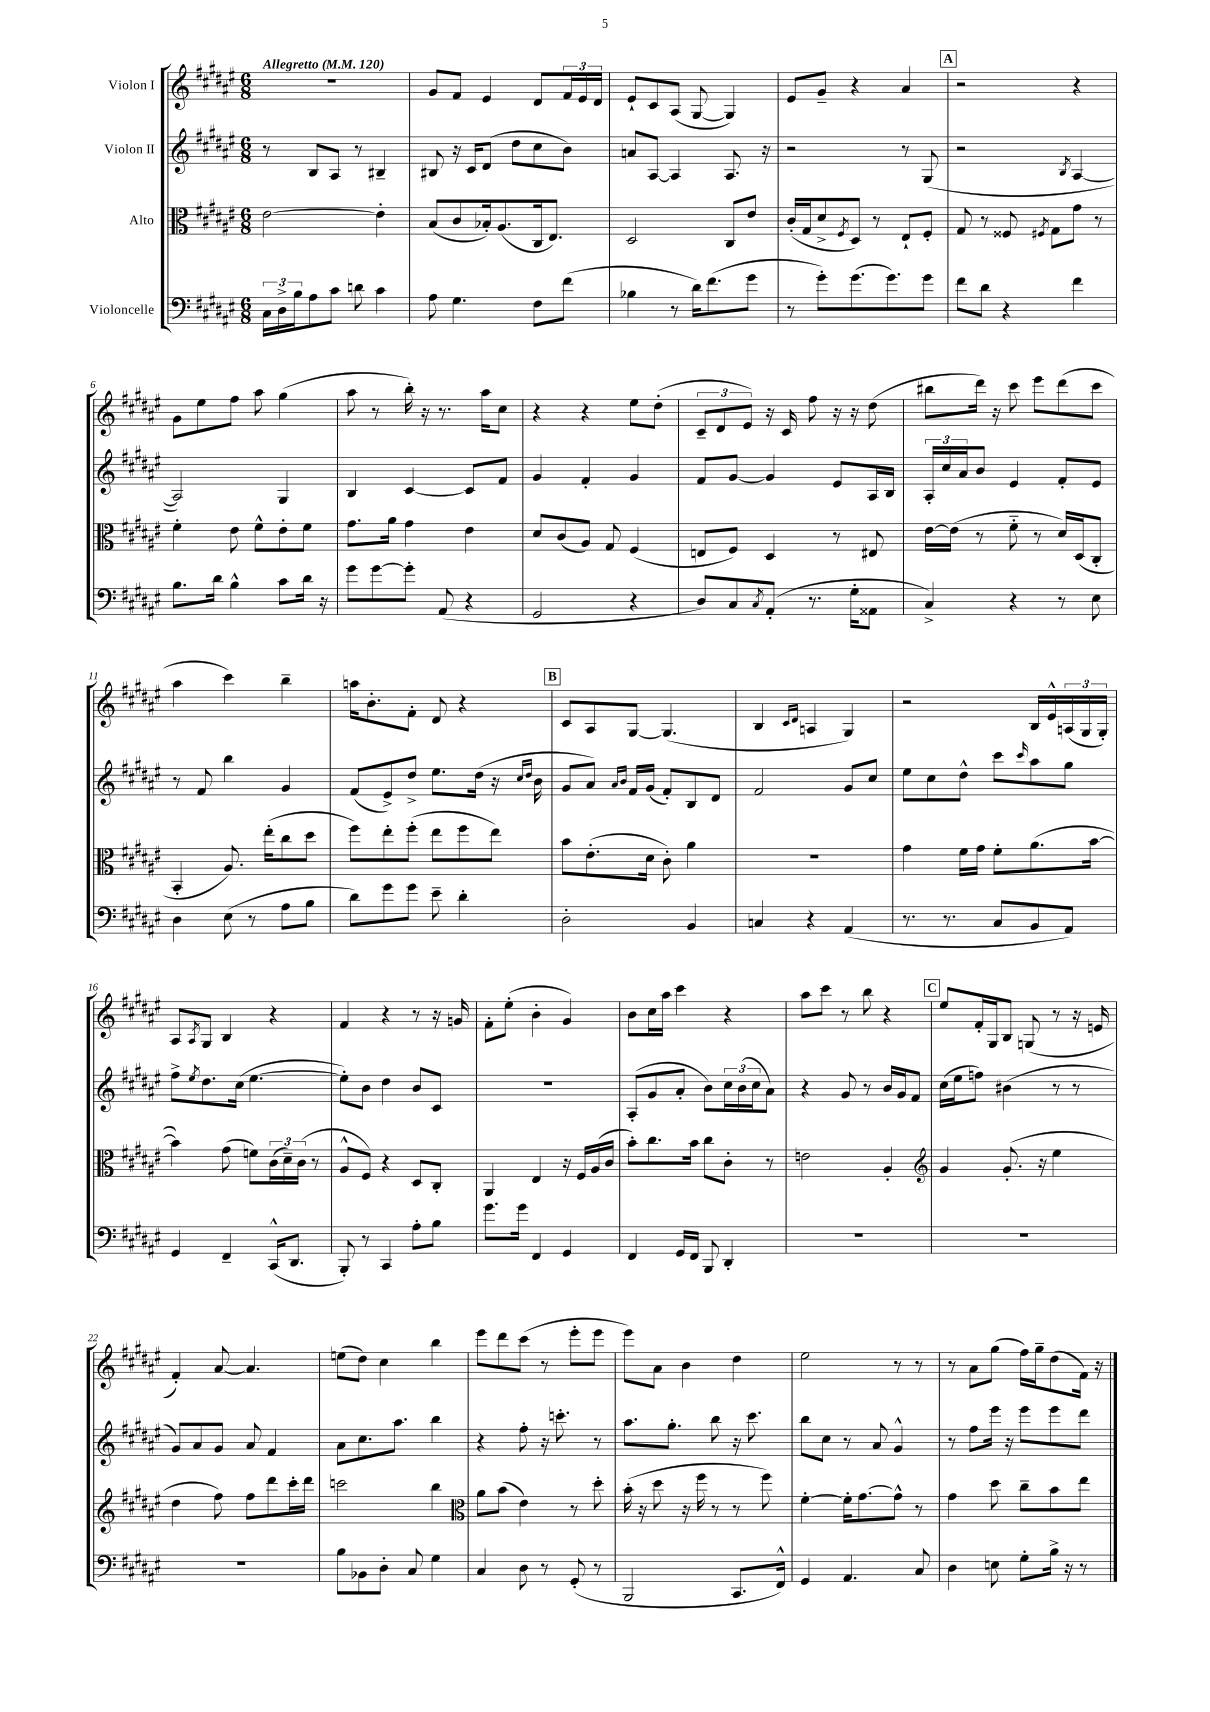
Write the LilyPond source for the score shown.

<<
\new StaffGroup <<
\new Staff = "s0" \with { instrumentName = "Violon I" } {
    \clef treble \key fis \major \numericTimeSignature \time 6/8 \tempo "Allegretto" 4 = 120
    R2. |
    gis'8 fis'8 eis'4 dis'8 \tuplet 3/2 { fis'16 eis'16 dis'16 } |
    eis'8-! cis'8 ais8( gis8~ gis4) |
    eis'8 gis'8-- r4 ais'4 |
    \mark \markup { \box "A" } r2 r4 |
    gis'8 eis''8 fis''8 ais''8 gis''4( |
    ais''8 r8 b''16-.) r16 r8. ais''16 cis''8 |
    r4 r4 eis''8 dis''8-.( |
    \tuplet 3/2 { cis'8-- dis'8 eis'8) } r16 cis'16 fis''8 r16 r16 dis''8( |
    bis''8 dis'''16) r16 cis'''8 eis'''8 dis'''8( cis'''8 |
    ais''4 cis'''4) b''4-- |
    a''16 b'8.-. fis'8-. dis'8 r4 |
    \mark \markup { \box "B" } cis'8 ais8 gis8~ gis4.( |
    b4 \grace { cis'16 dis'16 } a4 gis4) |
    r2 b16 eis'16-^ \tuplet 3/2 { a16( gis16 gis16-.) } |
    ais8 \acciaccatura { ais8 } gis8 b4 r4 |
    fis'4 r4 r8 r16 g'16 |
    fis'8-. eis''8-.( b'4-. gis'4) |
    b'8 cis''16 ais''16 cis'''4 r4 |
    ais''8 cis'''8 r8 b''8 r4 |
    \mark \markup { \box "C" } eis''8 fis'16-. gis16 b8 g8( r8 r16 e'16 |
    fis'4-.) ais'8~ ais'4. |
    e''8( dis''8) cis''4 b''4 |
    eis'''8 dis'''8 cis'''8( r8 eis'''8-. eis'''8 |
    eis'''8) ais'8 b'4 dis''4 |
    eis''2 r8 r8 |
    r8 ais'8 gis''8( fis''16) gis''16-- dis''8( fis'16) r16 \bar "|." |
}
\new Staff = "s1" \with { instrumentName = "Violon II" } {
    \clef treble \key fis \major \numericTimeSignature \time 6/8
    r8 b8 ais8 r8 bis4-- |
    bis8 r16 cis'16 dis'8( dis''8 cis''8 b'8) |
    a'8 ais8~ ais4 ais8. r16 |
    r2 r8 gis8( |
    \mark \markup { \box "A" } r2 \acciaccatura { b8 } ais4~ |
    ais2) gis4 |
    b4 cis'4~ cis'8 fis'8 |
    gis'4 fis'4-. gis'4 |
    fis'8 gis'8~ gis'4 eis'8 ais16 b16 |
    \tuplet 3/2 { ais16-. cis''16 ais'16 } b'8 eis'4 fis'8-. eis'8 |
    r8 fis'8 b''4 gis'4 |
    fis'8( eis'8->) dis''8-> eis''8. dis''16( r16 \grace { cis''16 dis''16 } b'16 |
    \mark \markup { \box "B" } gis'8 ais'8) \grace { ais'16 b'16 } fis'16 gis'16( fis'8-.) b8 dis'8 |
    fis'2 gis'8 cis''8 |
    eis''8 cis''8 dis''8-^ cis'''8 \grace { cis'''16 } ais''8 gis''8 |
    fis''8-> \acciaccatura { eis''8 } dis''8. cis''16( eis''4.~ |
    eis''8-.) b'8 dis''4 b'8 cis'8 |
    R2. |
    ais8-.( gis'8 ais'8-. b'8) \tuplet 3/2 { cis''16 b'16( cis''16 } ais'8) |
    r4 gis'8 r8 b'16 gis'16 fis'8 |
    \mark \markup { \box "C" } cis''16( eis''16 f''8) bis'4( r8 r8 |
    gis'8) ais'8 gis'8 ais'8 fis'4 |
    ais'8 cis''8. ais''8. b''4 |
    r4 fis''8-. r16 c'''8.-. r8 |
    ais''8. gis''8.-. b''8 r16 cis'''8. |
    b''8 cis''8 r8 ais'8 gis'4-^ |
    r8 fis''8 eis'''16 r16 eis'''8 eis'''8 dis'''8 \bar "|." |
}
\new Staff = "s2" \with { instrumentName = "Alto" } {
    \clef alto \key fis \major \numericTimeSignature \time 6/8
    eis'2~ eis'4-. |
    b8( cis'8 bes16-.) ais8.( cis16 eis8.) |
    dis2 cis8 eis'8 |
    cis'16-.( gis16 dis'8-> \acciaccatura { fis8 } dis8) r8 eis8-! fis8-. |
    \mark \markup { \box "A" } gis8 r8 fisis8 \acciaccatura { fis8 } gis8 gis'8 r8 |
    fis'4-. eis'8 fis'8-^ eis'8-. fis'8 |
    gis'8. ais'16 gis'4 eis'4 |
    dis'8 cis'8( ais8) gis8 fis4( |
    e8 fis8) dis4 r8 eis8 |
    eis'16~ eis'16( r8 fis'8-_ r8 dis'16) dis16( cis8-. |
    b,4-. ais8.) eis''16-.( cis''8 dis''8 |
    fis''8) eis''8-. fis''8-.( eis''8 fis''8 eis''8) |
    \mark \markup { \box "B" } b'8 eis'8.-.( dis'16 cis'8-.) ais'4 |
    R2. |
    gis'4 fis'16 gis'16 fis'8-. ais'8.( b'16~ |
    b'4) gis'8( f'8) \tuplet 3/2 { cis'16( dis'16--) cis'16( } r8 |
    ais8-^ fis8) r4 dis8 cis8-. |
    ais,4 eis4 r16 fis16 ais16( cis'16 |
    b'8-.) cis''8. b'16 cis''8 cis'8-. r8 |
    e'2 ais4-. |
    \mark \markup { \box "C" } \clef treble gis'4 gis'8.-.( r16 eis''4 |
    dis''4 fis''8) fis''8 dis'''8 cis'''16-. dis'''16 |
    c'''2 b''4 |
    \clef alto ais'8 b'8( eis'4) r8 dis''8-. |
    b'16-.( r16 dis''8 r16 fis''16 r8 r8 fis''8) |
    fis'4~-. fis'16-. gis'8.~ gis'8-^ r8 |
    gis'4 dis''8 cis''8-- b'8 eis''8 \bar "|." |
}
\new Staff = "s3" \with { instrumentName = "Violoncelle" } {
    \clef bass \key fis \major \numericTimeSignature \time 6/8
    \tuplet 3/2 { cis16 dis16-> b16 } ais8 cis'8 d'8 cis'4 |
    ais8 gis4. fis8 fis'8( |
    bes4 r8 dis'16) fis'8.( gis'8 |
    r8 gis'8-.) gis'8.( gis'8.) gis'8 |
    \mark \markup { \box "A" } fis'8 dis'8 r4 fis'4 |
    b8. dis'16 b4-^ cis'8 dis'16 r16 |
    gis'8 gis'8~ gis'8-. ais,8( r4 |
    gis,2 r4 |
    dis8) cis8 \acciaccatura { cis8 } ais,8-.( r8. gis16-. aisis,8 |
    cis4->) r4 r8 eis8 |
    dis4 eis8( r8 ais8 b8 |
    dis'8) gis'8 gis'8 eis'8-- dis'4-. |
    \mark \markup { \box "B" } dis2-. b,4 |
    c4 r4 ais,4( |
    r8. r8. cis8 b,8 ais,8) |
    gis,4 fis,4-- cis,16-^( dis,8. |
    b,,8-.) r8 cis,4 ais8-. b8 |
    gis'8. gis'16 fis,4 gis,4 |
    fis,4 gis,16 fis,16 b,,8 dis,4-. |
    R2. |
    \mark \markup { \box "C" } R2. |
    R2. |
    b8 bes,8 dis8-. cis8 gis4 |
    cis4 dis8 r8 gis,8-.( r8 |
    b,,2 cis,8. fis,16-^) |
    gis,4 ais,4. cis8 |
    dis4 e8 gis8-. b16-> r16 r8 \bar "|." |
}
>>
>>
